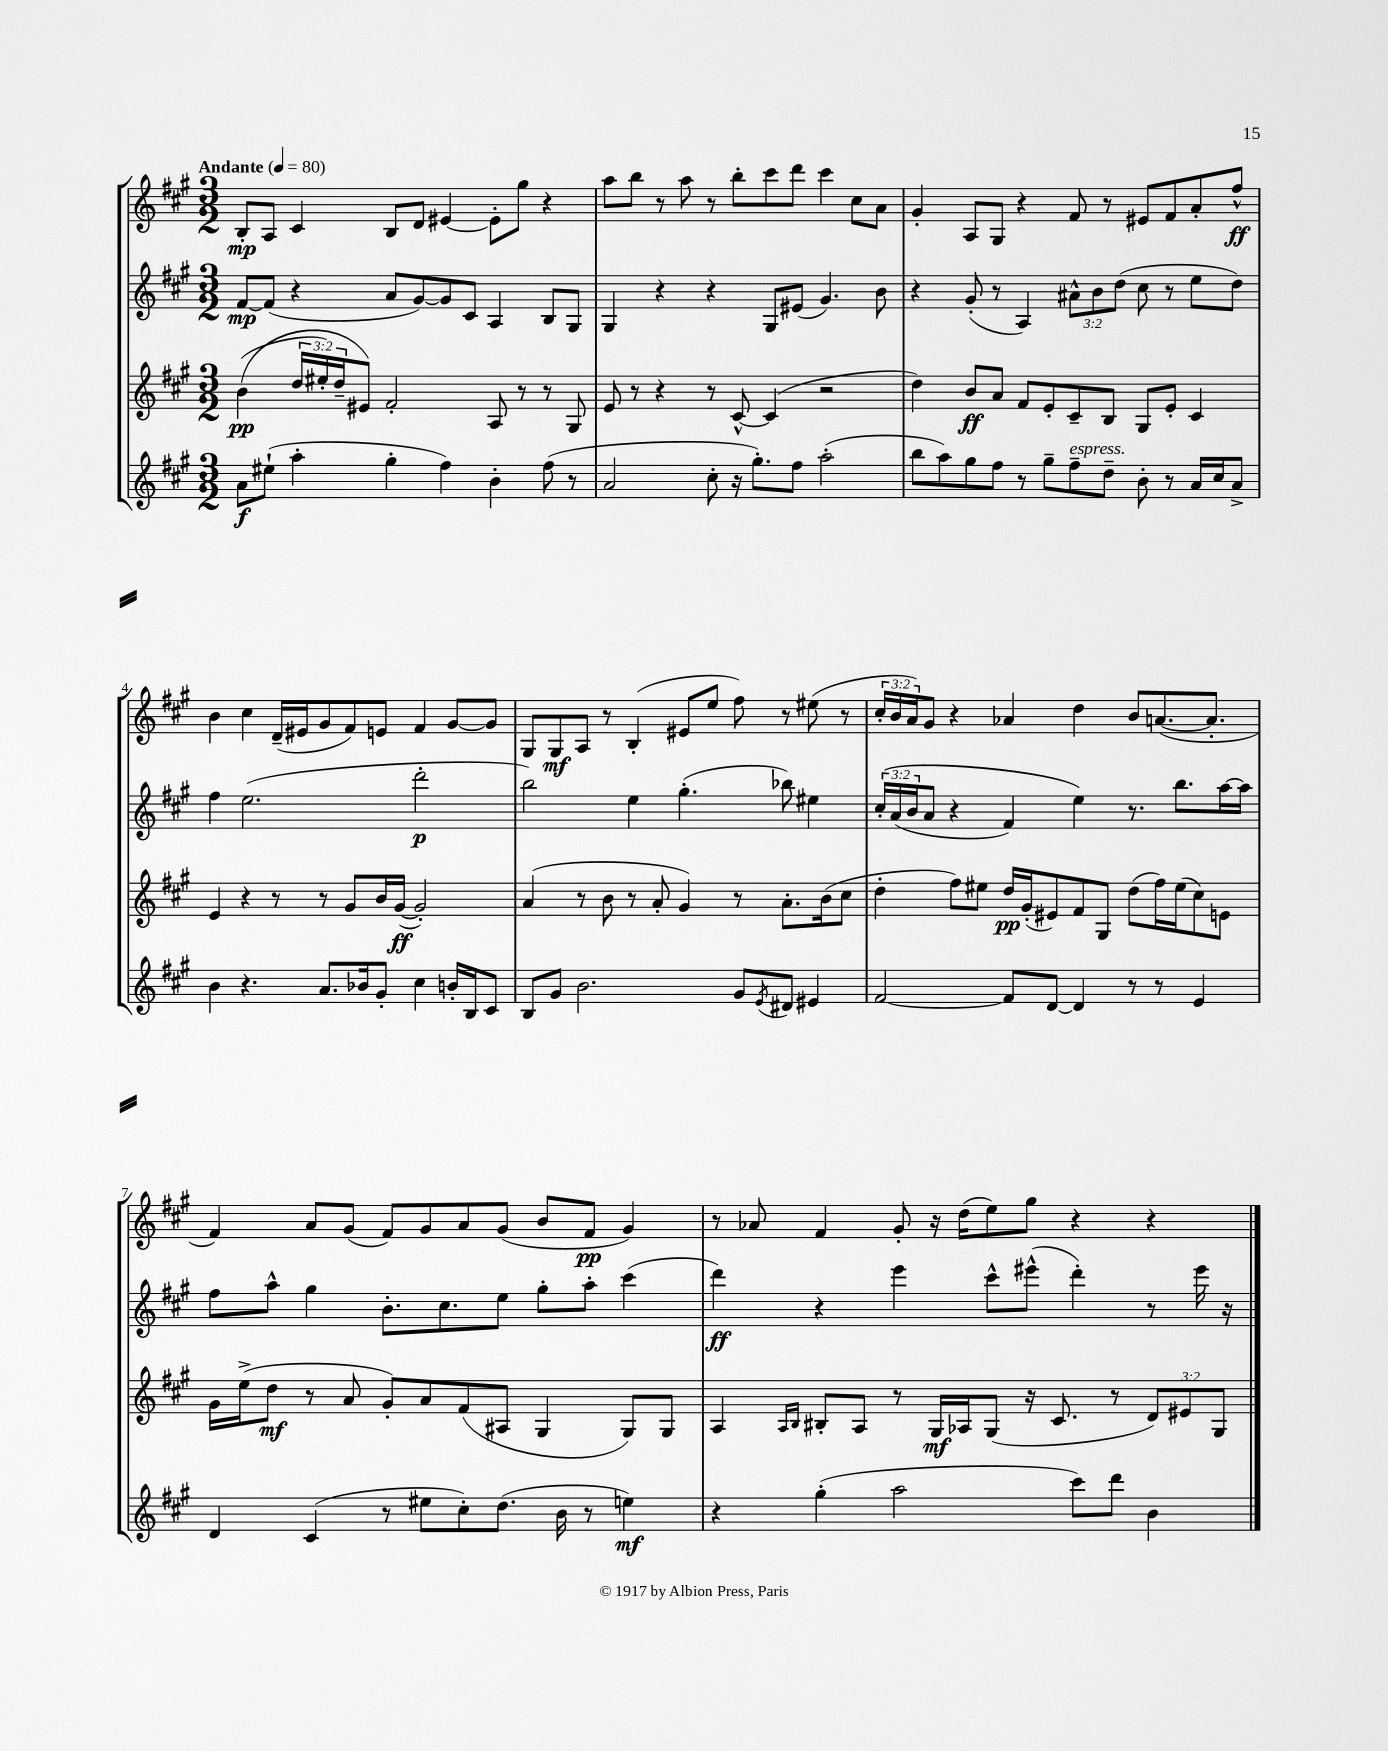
<<
\new StaffGroup <<
\new Staff = "s0" {
    \clef treble \key a \major \numericTimeSignature \time 3/2 \override Staff.TupletNumber.text = #tuplet-number::calc-fraction-text \tempo "Andante" 4 = 80
    b8-.\mp a8 cis'4 b8 d'8 eis'4~ eis'8-. gis''8 r4 |
    a''8 b''8 r8 a''8 r8 b''8-. cis'''8 d'''8 cis'''4 cis''8 a'8 |
    gis'4-. a8 gis8 r4 fis'8 r8 eis'8 fis'8 a'8-. fis''8-^\ff |
    b'4 cis''4 d'16--( eis'16 gis'8 fis'8) e'8 fis'4 gis'8~ gis'8 |
    gis8 gis8\mf a8 r8 b4-.( eis'8 e''8 fis''8) r8 eis''8( r8 |
    \tuplet 3/2 { cis''16-. b'16 a'16) } gis'8 r4 aes'4 d''4 b'8 a'8.~( a'8.-. |
    fis'4) a'8 gis'8( fis'8) gis'8 a'8 gis'8( b'8 fis'8\pp gis'4) |
    r8 aes'8 fis'4 gis'8-. r16 d''16( e''8) gis''8 r4 r4 \bar "|." |
}
\new Staff = "s1" {
    \clef treble \key a \major \numericTimeSignature \time 3/2 \override Staff.TupletNumber.text = #tuplet-number::calc-fraction-text
    fis'8~\mp fis'8( r4 a'8 gis'8~) gis'8 cis'8 a4 b8 gis8 |
    gis4 r4 r4 gis8 eis'8( gis'4.) b'8 |
    r4 gis'8-.( r8 a4) \tuplet 3/2 { ais'8-^ b'8 d''8( } cis''8 r8 e''8 d''8) |
    fis''4 e''2.( d'''2-.\p |
    b''2) e''4 gis''4.-.( bes''8) eis''4 |
    \tuplet 3/2 { cis''16-.\( a'16( b'16 } a'8 r4 fis'4) e''4\) r8. b''8. a''16~ a''16 |
    fis''8 a''8-^ gis''4 b'8.-. cis''8. e''8 gis''8-. a''8-. cis'''4( |
    d'''4\ff) r4 e'''4 cis'''8-^ eis'''8-^( d'''4-.) r8 eis'''16 r16 \bar "|." |
}
\new Staff = "s2" {
    \clef treble \key a \major \numericTimeSignature \time 3/2 \override Staff.TupletNumber.text = #tuplet-number::calc-fraction-text
    b'4\pp(\( \tuplet 3/2 { d''16 eis''16-.) d''16-- } eis'8\) fis'2-. a8 r8 r8 gis8 |
    e'8 r8 r4 r8 cis'8~-^ cis'4( r2 |
    d''4) b'8\ff a'8 fis'8 e'8-. cis'8-- b8 gis8 e'8-. cis'4 |
    e'4 r4 r8 r8 gis'8 b'16 gis'16~\ff( gis'2-.) |
    a'4( r8 b'8 r8 a'8-. gis'4) r8 a'8.-. b'16( cis''8 |
    d''4-. fis''8) eis''8 d''16\pp gis'16-.( eis'8) fis'8 gis8 d''8( fis''16) eis''16( cis''8) e'8 |
    gis'16 e''16->( d''8\mf r8 a'8 gis'8-.) a'8 fis'8( ais8 gis4 gis8) gis8 |
    a4 \grace { a16 b16 } bis8-. a8 r8 gis16\mf aes16 gis8( r16 cis'8. r8 \tuplet 3/2 { d'8) eis'8 gis8 } \bar "|." |
}
\new Staff = "s3" {
    \clef treble \key a \major \numericTimeSignature \time 3/2
    a'8\f eis''8-!( a''4-. gis''4-. fis''4) b'4-. fis''8( r8 |
    a'2 cis''8-. r16 gis''8.-.) fis''8 a''2-.( |
    b''8 a''8) gis''8 fis''8 r8 gis''8-- fis''8--^\markup { \italic "espress." } d''8-- b'8-. r8 a'16 cis''16 a'8-> |
    b'4 r4. a'8. bes'16 gis'8-. cis''4 b'16-. b16 cis'8 |
    b8 gis'8 b'2. gis'8 \acciaccatura { e'8 } dis'8 eis'4 |
    fis'2~ fis'8 d'8~ d'4 r8 r8 e'4 |
    d'4 cis'4( r8 eis''8 cis''8-.) d''8.( b'16 r8 e''4\mf) |
    r4 gis''4-.( a''2 cis'''8) d'''8 b'4 \bar "|." |
}
>>
>>
